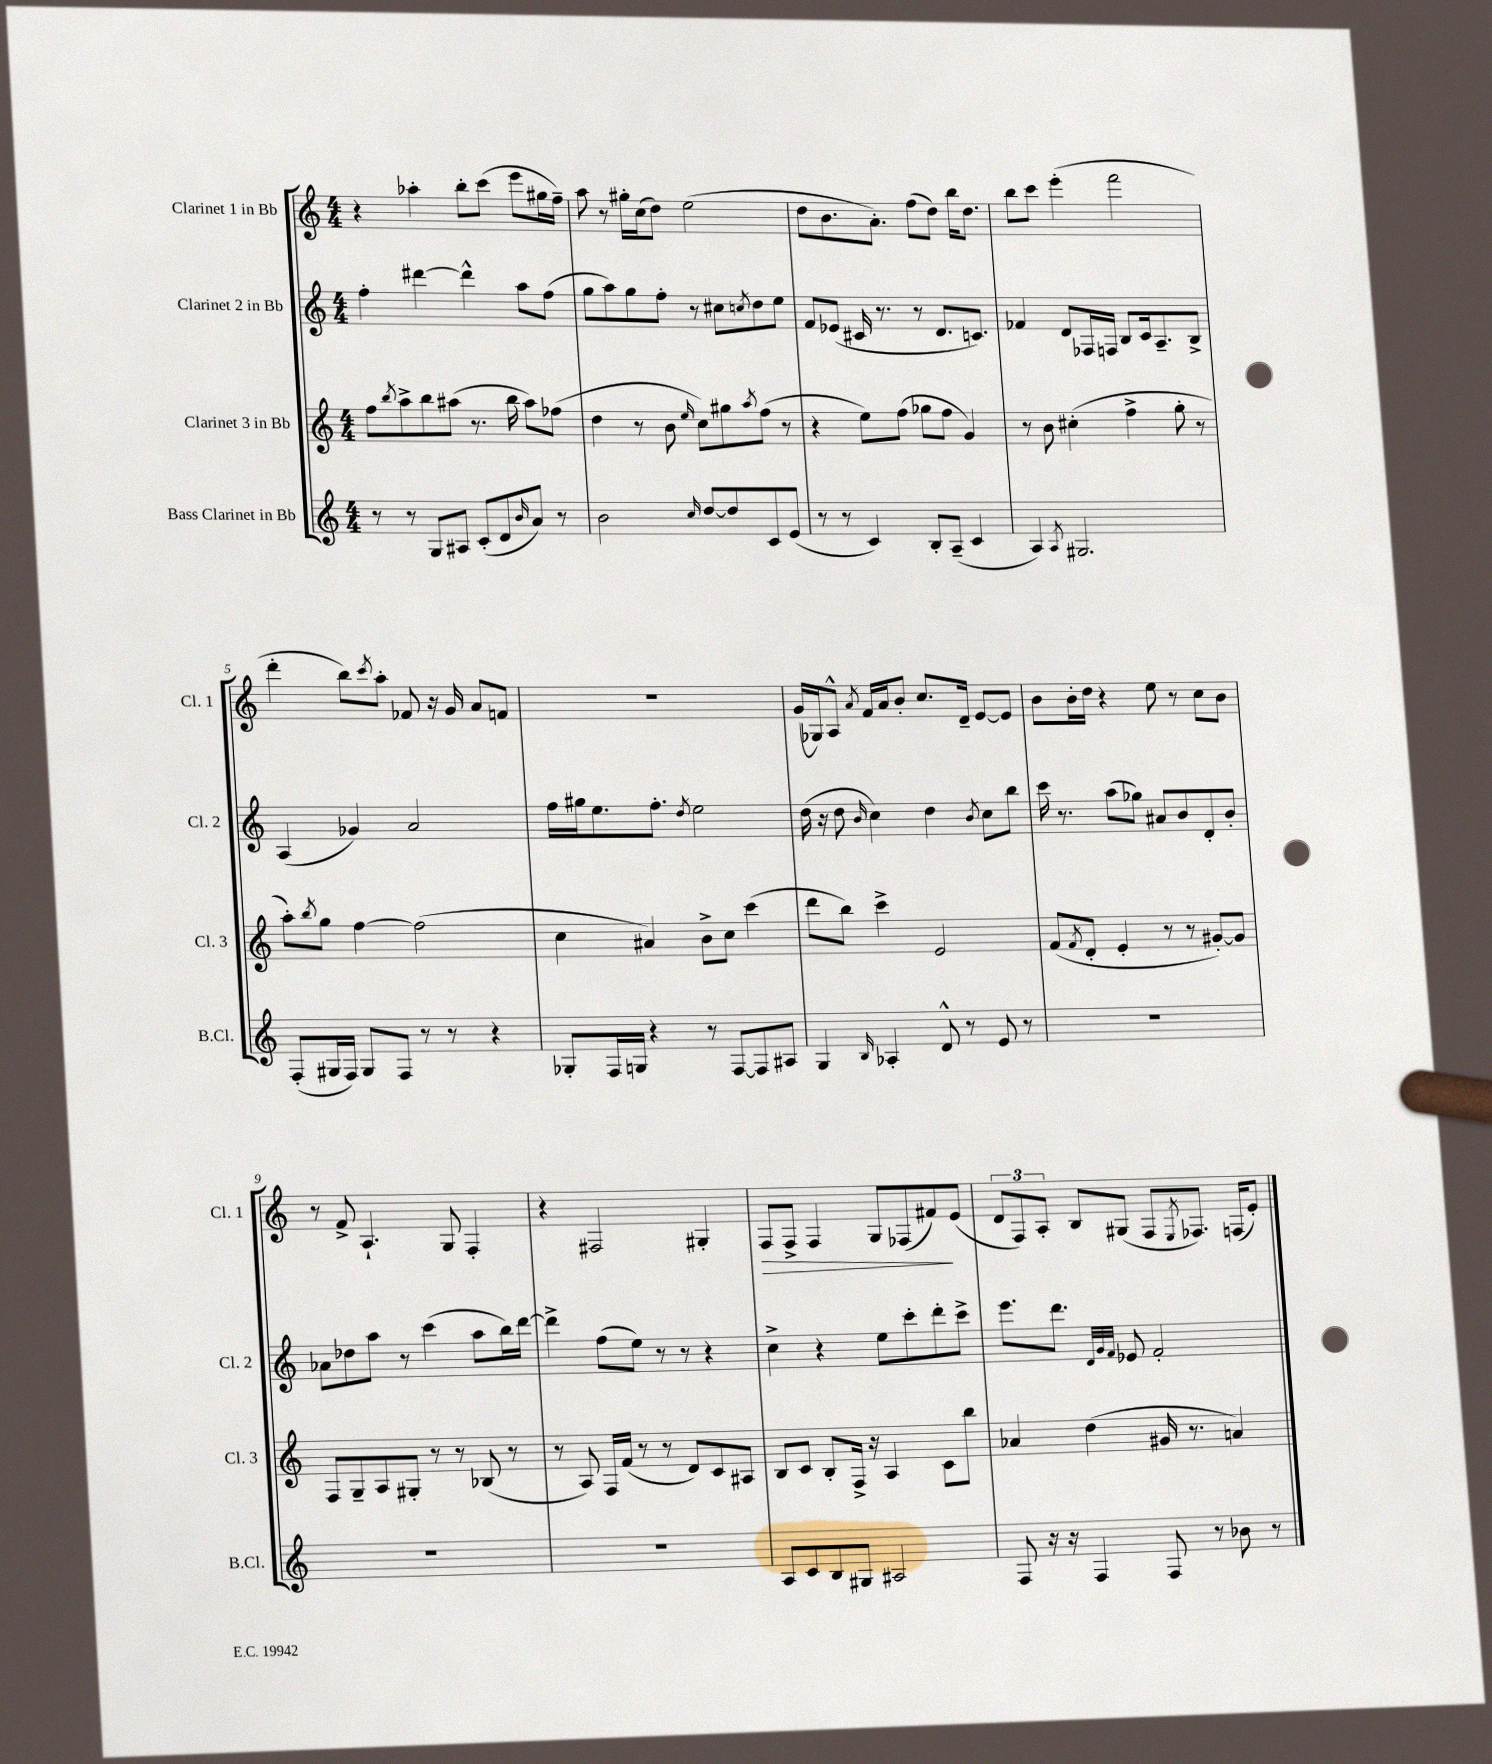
<<
\new StaffGroup <<
\new Staff = "s0" \with { instrumentName = "Clarinet 1 in Bb" shortInstrumentName = "Cl. 1" } {
    \clef treble \key c \major \numericTimeSignature \time 4/4
    r4 aes''4-. b''8-. c'''8( e'''8 gis''16 f''16--) |
    a''8 r8 gis''16-. c''16( d''8) e''2( |
    d''8 b'8. a'8.-.) f''8( d''8) b''16 d''8. |
    b''8 c'''8 e'''4-.( f'''2 |
    d'''4-. b''8) \acciaccatura { c'''8 } a''8-. fes'8 r16 g'16 a'8 f'8 |
    R1 |
    g'16( ges16) a8-^ \acciaccatura { a'8 } f'16 a'16 b'8-. c''8. d'16-- e'8~ e'8 |
    b'8 b'16-. d''16 r4 e''8 r8 c''8 b'8 |
    r8 f'8-> a4.-! g8 f4-. |
    r4 fis2 gis4-. |
    f8\> f8-> f4 g8 fes8( fis'8\!) e'8( |
    \tuplet 3/2 { d'8 f8) a8-. } b8 gis8( f8 \acciaccatura { e8 } fes8.) f16( e'8-.) \bar "|." |
}
\new Staff = "s1" \with { instrumentName = "Clarinet 2 in Bb" shortInstrumentName = "Cl. 2" } {
    \clef treble \key c \major \numericTimeSignature \time 4/4
    f''4-. dis'''4~ dis'''4-^ a''8 f''8( |
    g''8 a''8) g''8 f''8-. r8 cis''8 \acciaccatura { c''8 } d''8 e''8 |
    f'8 ees'8( cis'16 r8. r8 d'8. c'8.) |
    fes'4 d'8 fes16 f16 b8 c'16 a8.-- b8-> |
    a4( ges'4) a'2 |
    f''16 gis''16 e''8. f''8.-. \acciaccatura { d''8 } e''2 |
    d''16( r16 d''8 \grace { b'16 } c''4) d''4 \acciaccatura { b'8 } c''8 b''8 |
    c'''16 r8. a''8( ges''8) ais'8 b'8 d'8-. b'8-. |
    aes'8 des''8 a''8 r8 c'''4( a''8 b''16) d'''16~ |
    d'''4-> f''8( e''8) r8 r8 r4 |
    c''4-> r4 e''8 c'''8-. d'''8-. c'''8-> |
    e'''8. d'''8. \grace { d'32 g'32 f'32 } ees'8 f'2-. \bar "|." |
}
\new Staff = "s2" \with { instrumentName = "Clarinet 3 in Bb" shortInstrumentName = "Cl. 3" } {
    \clef treble \key c \major \numericTimeSignature \time 4/4
    f''8 \acciaccatura { b''8 } a''8-> b''8 ais''8( r8. b''16 ais''8) fes''8( |
    d''4 r8 b'8 \grace { e''16 } c''8) gis''8 \acciaccatura { a''8 } f''8( r8 |
    r4 e''8) f''8( ges''8 f''8 g'4) |
    r8 b'8 cis''4-.( f''4-> g''8-. r8 |
    a''8-.) \acciaccatura { b''8 } g''8 f''4~ f''2( |
    c''4 ais'4) b'8-> c''8 c'''4( |
    d'''8 b''8) c'''4-> e'2 |
    f'8( \acciaccatura { f'8 } d'8-. e'4-. r8 r8 gis'8~-.) gis'8 |
    f8 g8-- a8 gis8-. r8 r8 bes8( r8 |
    r8 a8) f16 f'16( r8 r8 d'8) c'8 ais8 |
    b8 c'8 b8-. f16-> r16 a4 c'8 b''8 |
    aes'4 d''4( gis'16 r8. a'4) \bar "|." |
}
\new Staff = "s3" \with { instrumentName = "Bass Clarinet in Bb" shortInstrumentName = "B.Cl." } {
    \clef treble \key c \major \numericTimeSignature \time 4/4
    r8 r8 g8 ais8 c'8-.( d'8 \grace { b'16 } a'8) r8 |
    b'2 \grace { c''16 } d''8~ d''8 c'8 e'8( |
    r8 r8 c'4) b8-. a8--( c'4 |
    a4) \acciaccatura { a8 } gis2. |
    f8-.( gis16 f16) gis8 f8 r8 r8 r4 |
    ges8-. f16 g16 r4 r8 f8~ f8 ais8 |
    g4 \grace { b16 } aes4-. d'8-^ r8 e'8 r8 |
    R1 |
    R1 |
    R1 |
    a8 c'8 b8 gis8 ais2 |
    f8 r16 r16 f4 f8 r8 bes'8 r8 \bar "|." |
}
>>
>>
